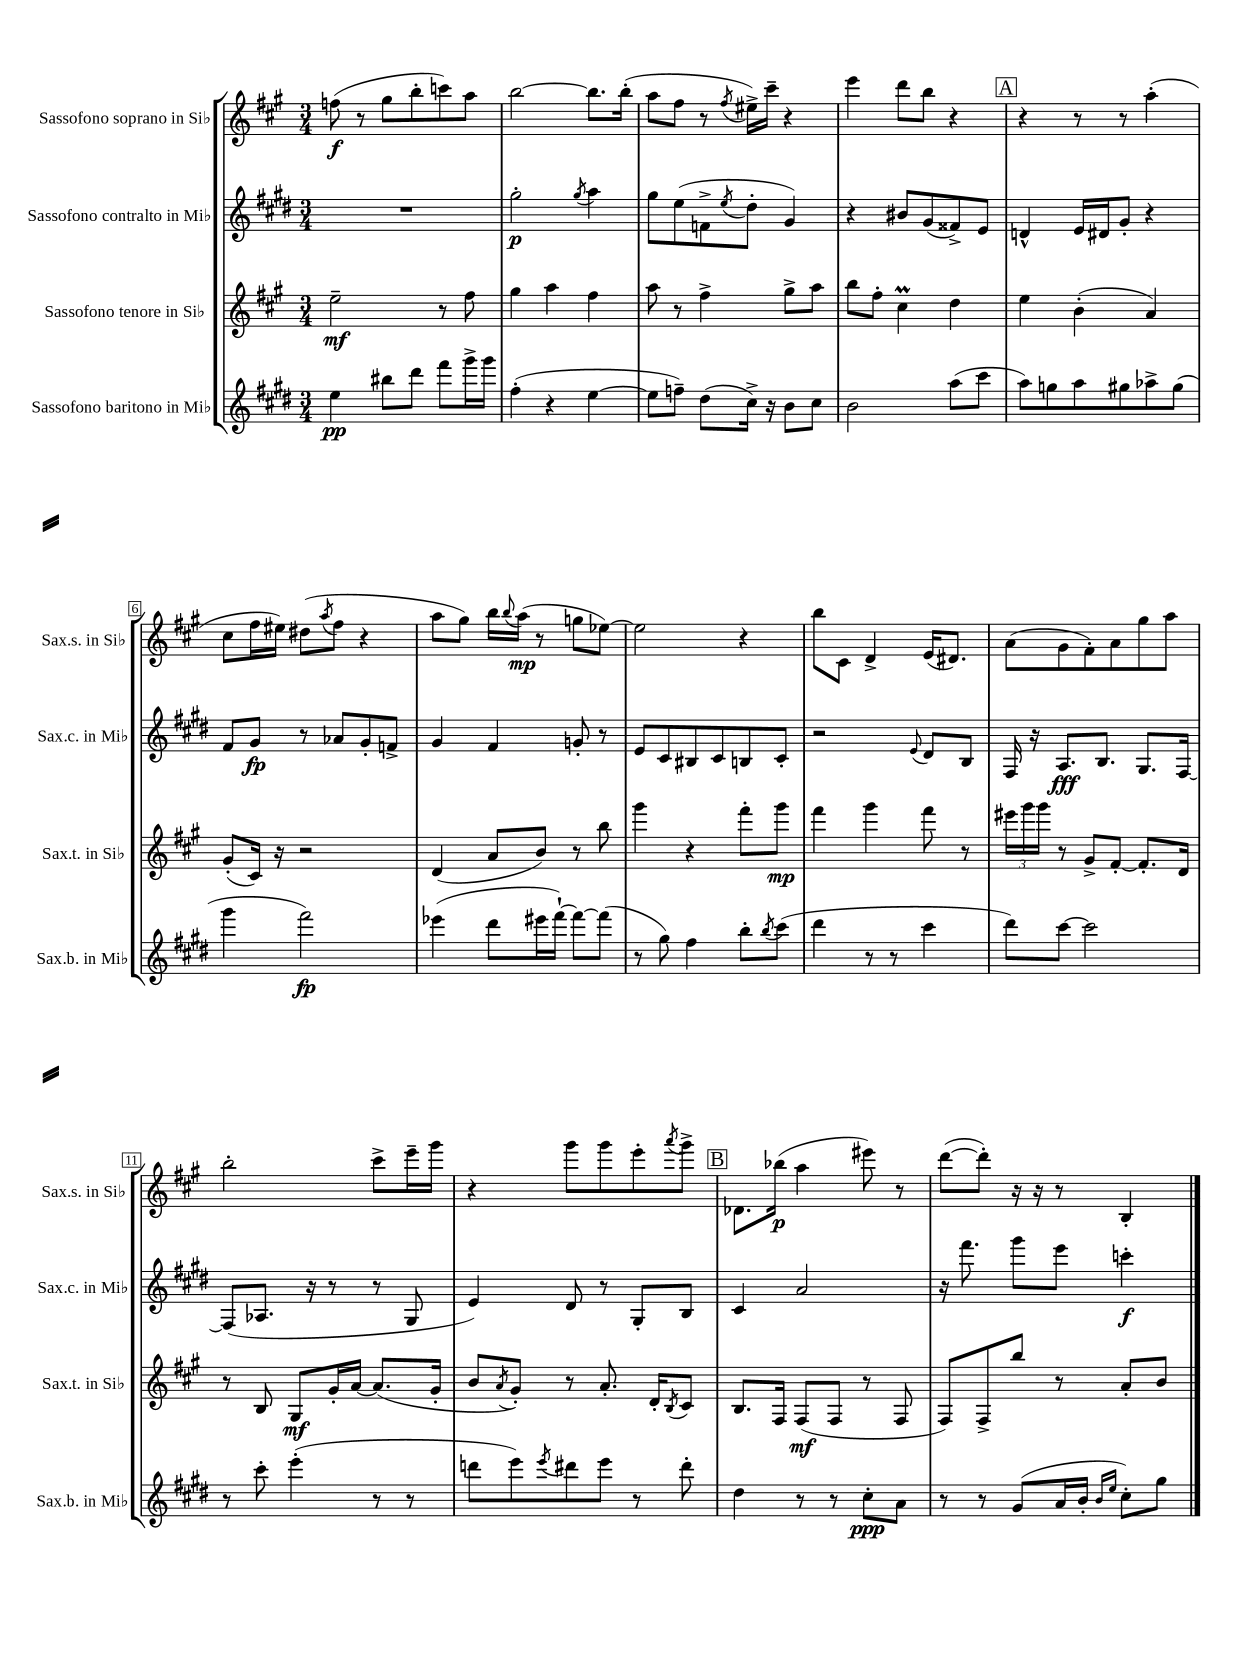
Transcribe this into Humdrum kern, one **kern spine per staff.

**kern	**dynam	**kern	**dynam	**kern	**dynam	**kern	**dynam
*part4	*part4	*part3	*part3	*part2	*part2	*part1	*part1
*staff4	*staff4	*staff3	*staff3	*staff2	*staff2	*staff1	*staff1
*I"Sassofono baritono in Mi♭	*	*I"Sassofono tenore in Si♭	*	*I"Sassofono contralto in Mi♭	*	*I"Sassofono soprano in Si♭	*
*I'Sax.b. in Mi♭	*	*I'Sax.t. in Si♭	*	*I'Sax.c. in Mi♭	*	*I'Sax.s. in Si♭	*
*clefG2	*	*clefG2	*	*clefG2	*	*clefG2	*
*k[f#c#g#d#]	*	*k[f#c#g#]	*	*k[f#c#g#d#]	*	*k[f#c#g#]	*
*M3/4	*	*M3/4	*	*M3/4	*	*M3/4	*
=1	=1	=1	=1	=1	=1	=1	=1
4ee\	pp	2ee~\	mf	2.r	.	(8ffn\	f
.	.	.	.	.	.	8r	.
8bb#X\L	.	.	.	.	.	8gg#\L	.
8ddd#\J	.	.	.	.	.	8bb'\	.
8fff#\L	.	8r	.	.	.	8cccn\)	.
16ggg#^\L	.	8ff#\	.	.	.	8aa\J	.
16ggg#\JJ	.	.	.	.	.	.	.
=2	=2	=2	=2	=2	=2	=2	=2
(4ff#'\	.	4gg#\	.	2gg#'\	p	[2bb\	.
4r	.	4aa\	.	.	.	.	.
.	.	.	.	8qgg#/	.	.	.
[4ee\	.	4ff#\	.	4aa\	.	8.bb\L]	.
.	.	.	.	.	.	(16bb'\Jk	.
=3	=3	=3	=3	=3	=3	=3	=3
8ee\L]	.	8aa\	.	8gg#\L	.	8aa\L	.
8ffn~\J)	.	8r	.	(8ee\	.	8ff#\J	.
(8dd#\L	.	4ff#^\	.	8fn^\	.	8r	.
.	.	.	.	8qee/	.	8qff#/	.
16cc#^\Jk)	.	.	.	8dd#'\J	.	16ee#X^\LL)	.
16r	.	.	.	.	.	16ccc#~\JJ	.
8b\L	.	8gg#^\L	.	4g#/)	.	4r	.
8cc#\J	.	8aa\J	.	.	.	.	.
=4	=4	=4	=4	=4	=4	=4	=4
2b\	.	8bb\L	.	4r	.	4eee\	.
.	.	8ff#'\J	.	.	.	.	.
.	.	4cc#m\	.	8b#X/L	.	8ddd\L	.
.	.	.	.	(8g#/	.	8bb\J	.
(8aa\L	.	4dd\	.	8f##X^/)	.	4r	.
8ccc#\J	.	.	.	8e/J	.	.	.
!!LO:REH:place=s1:t=A
=5	=5	=5	=5	=5	=5	=5	=5
8aa\L)	.	4ee\	.	4dn^^/	.	4r	.
8ggn\	.	.	.	.	.	.	.
8aa\	.	(4b'\	.	16e/LL	.	8r	.
.	.	.	.	16d#X/J	.	.	.
8gg#X\	.	.	.	8g#'/J	.	8r	.
8aa-X^\	.	4a/)	.	4r	.	(4aa'\	.
(8gg#\J	.	.	.	.	.	.	.
!!LO:LB:g=z
=6	=6	=6	=6	=6	=6	=6	=6
4ggg#\	.	(8g#'/L	.	8f#/L	.	8cc#\L	.
.	.	16c#/Jk)	.	8g#/J	fp	16ff#\L	.
.	.	16r	.	.	.	16ee#X\JJ)	.
2fff#\)	fp	2r	.	8r	.	(8dd#X\L	.
.	.	.	.	.	.	8qaa/	.
.	.	.	.	8a-X/L	.	8ff#\J	.
.	.	.	.	8g#'/	.	4r	.
.	.	.	.	8fn^/J	.	.	.
=7	=7	=7	=7	=7	=7	=7	=7
(4eee-X\	.	(4d/	.	4g#/	.	8aa\L	.
.	.	.	.	.	.	8gg#\J)	.
8ddd#\L	.	8a/L	.	4f#/	.	16bb\LL	.
.	.	.	.	.	.	8qqbb/	.
.	.	.	.	.	.	(16aa\JJ	mp
16eee#X\L	.	8b/J)	.	.	.	8r	.
[16fff#`\JJ)	.	.	.	.	.	.	.
8fff#\L_	.	8r	.	8gn'/	.	8ggn\L	.
(8fff#\J]	.	8bb\	.	8r	.	[8ee-X\J)	.
=8	=8	=8	=8	=8	=8	=8	=8
8r	.	4ggg#\	.	8e/L	.	2ee-\]	.
8gg#\)	.	.	.	8c#/	.	.	.
4ff#\	.	4r	.	8B#X/	.	.	.
.	.	.	.	8c#/	.	.	.
8bb'\L	.	8fff#'\L	.	8Bn/	.	4r	.
8qbb/	.	.	.	.	.	.	.
(8ccc#\J	.	8ggg#\J	mp	8c#'/J	.	.	.
=9	=9	=9	=9	=9	=9	=9	=9
4ddd#\	.	4fff#\	.	2r	.	8bb\L	.
.	.	.	.	.	.	8c#\J	.
8r	.	4ggg#\	.	.	.	4d^/	.
8r	.	.	.	.	.	.	.
.	.	.	.	8qqe/	.	.	.
4ccc#\	.	8fff#\	.	8d#/L	.	(16e/KL	.
.	.	.	.	.	.	8.d#X/J)	.
.	.	8r	.	8B/J	.	.	.
=10	=10	=10	=10	=10	=10	=10	=10
8ddd#\L)	.	24eee#X\LL	.	16F#/	.	(8a\L	.
.	.	24ggg#\	.	.	.	.	.
.	.	.	.	16r	.	.	.
.	.	24ggg#\JJ	.	.	.	.	.
[8ccc#\J	.	8r	.	8.A/L	fff	8g#\	.
2ccc#\]	.	8g#^/L	.	.	.	8f#'\)	.
.	.	.	.	8.B/J	.	.	.
.	.	[8f#'/J	.	.	.	8a\	.
.	.	8.f#'/L]	.	8.G#/L	.	8gg#\	.
.	.	.	.	.	.	8aa\J	.
.	.	16d/Jk	.	[16F#/Jk	.	.	.
!!LO:LB:g=z
=11	=11	=11	=11	=11	=11	=11	=11
8r	.	8r	.	(8F#/L]	.	2bb'\	.
8ccc#'\	.	8B/	.	8.A-X/J	.	.	.
(4eee'\	.	8G#/L	mf	.	.	.	.
.	.	.	.	16r	.	.	.
.	.	16g#'/L	.	8r	.	.	.
.	.	[16a/JJ	.	.	.	.	.
8r	.	(8.a/L]	.	8r	.	8ccc#^\L	.
8r	.	.	.	8G#/	.	16eee~\L	.
.	.	16g#'/Jk	.	.	.	16ggg#\JJ	.
=12	=12	=12	=12	=12	=12	=12	=12
8dddn\L	.	8b/L	.	4e/)	.	4r	.
.	.	8qa/	.	.	.	.	.
8eee\)	.	8g#'/J)	.	.	.	.	.
8qeee/	.	.	.	.	.	.	.
8ddd#X\	.	8r	.	8d#/	.	8ggg#\L	.
8eee\J	.	8.a'/	.	8r	.	8ggg#\	.
8r	.	.	.	8G#'/L	.	8eee'\	.
.	.	16d'/KL	.	.	.	.	.
.	.	8qB/	.	.	.	8qaaa/	.
8ddd#'\	.	8c#/J	.	8B/J	.	8ggg#^\J	.
!!LO:REH:place=s1:t=B
=13	=13	=13	=13	=13	=13	=13	=13
4dd#\	.	8.B/L	.	4c#/	.	8.d-X\L	.
.	.	16F#/Jk	.	.	.	(16bb-X\Jk	p
8r	.	(8F#/L	mf	2a/	.	4aa\	.
8r	.	8F#/J	.	.	.	.	.
8cc#'\L	ppp	8r	.	.	.	8eee#X\)	.
8a\J	.	8F#/	.	.	.	8r	.
=14	=14	=14	=14	=14	=14	=14	=14
8r	.	8F#/L)	.	16r	.	([8ddd\L	.
.	.	.	.	8.fff#\	.	.	.
8r	.	8F#^/	.	.	.	8ddd'\J])	.
(8g#/L	.	8bb/J	.	8ggg#\L	.	16r	.
.	.	.	.	.	.	16r	.
16a/L	.	8r	.	8eee\J	.	8r	.
16b'/JJ	.	.	.	.	.	.	.
16qqb/LL	.	.	.	.	.	.	.
16qqee/JJ	.	.	.	.	.	.	.
8cc#'\L)	.	8a'/L	.	4cccn'\	f	4B'/	.
8gg#\J	.	8b/J	.	.	.	.	.
==	==	==	==	==	==	==	==
*-	*-	*-	*-	*-	*-	*-	*-
